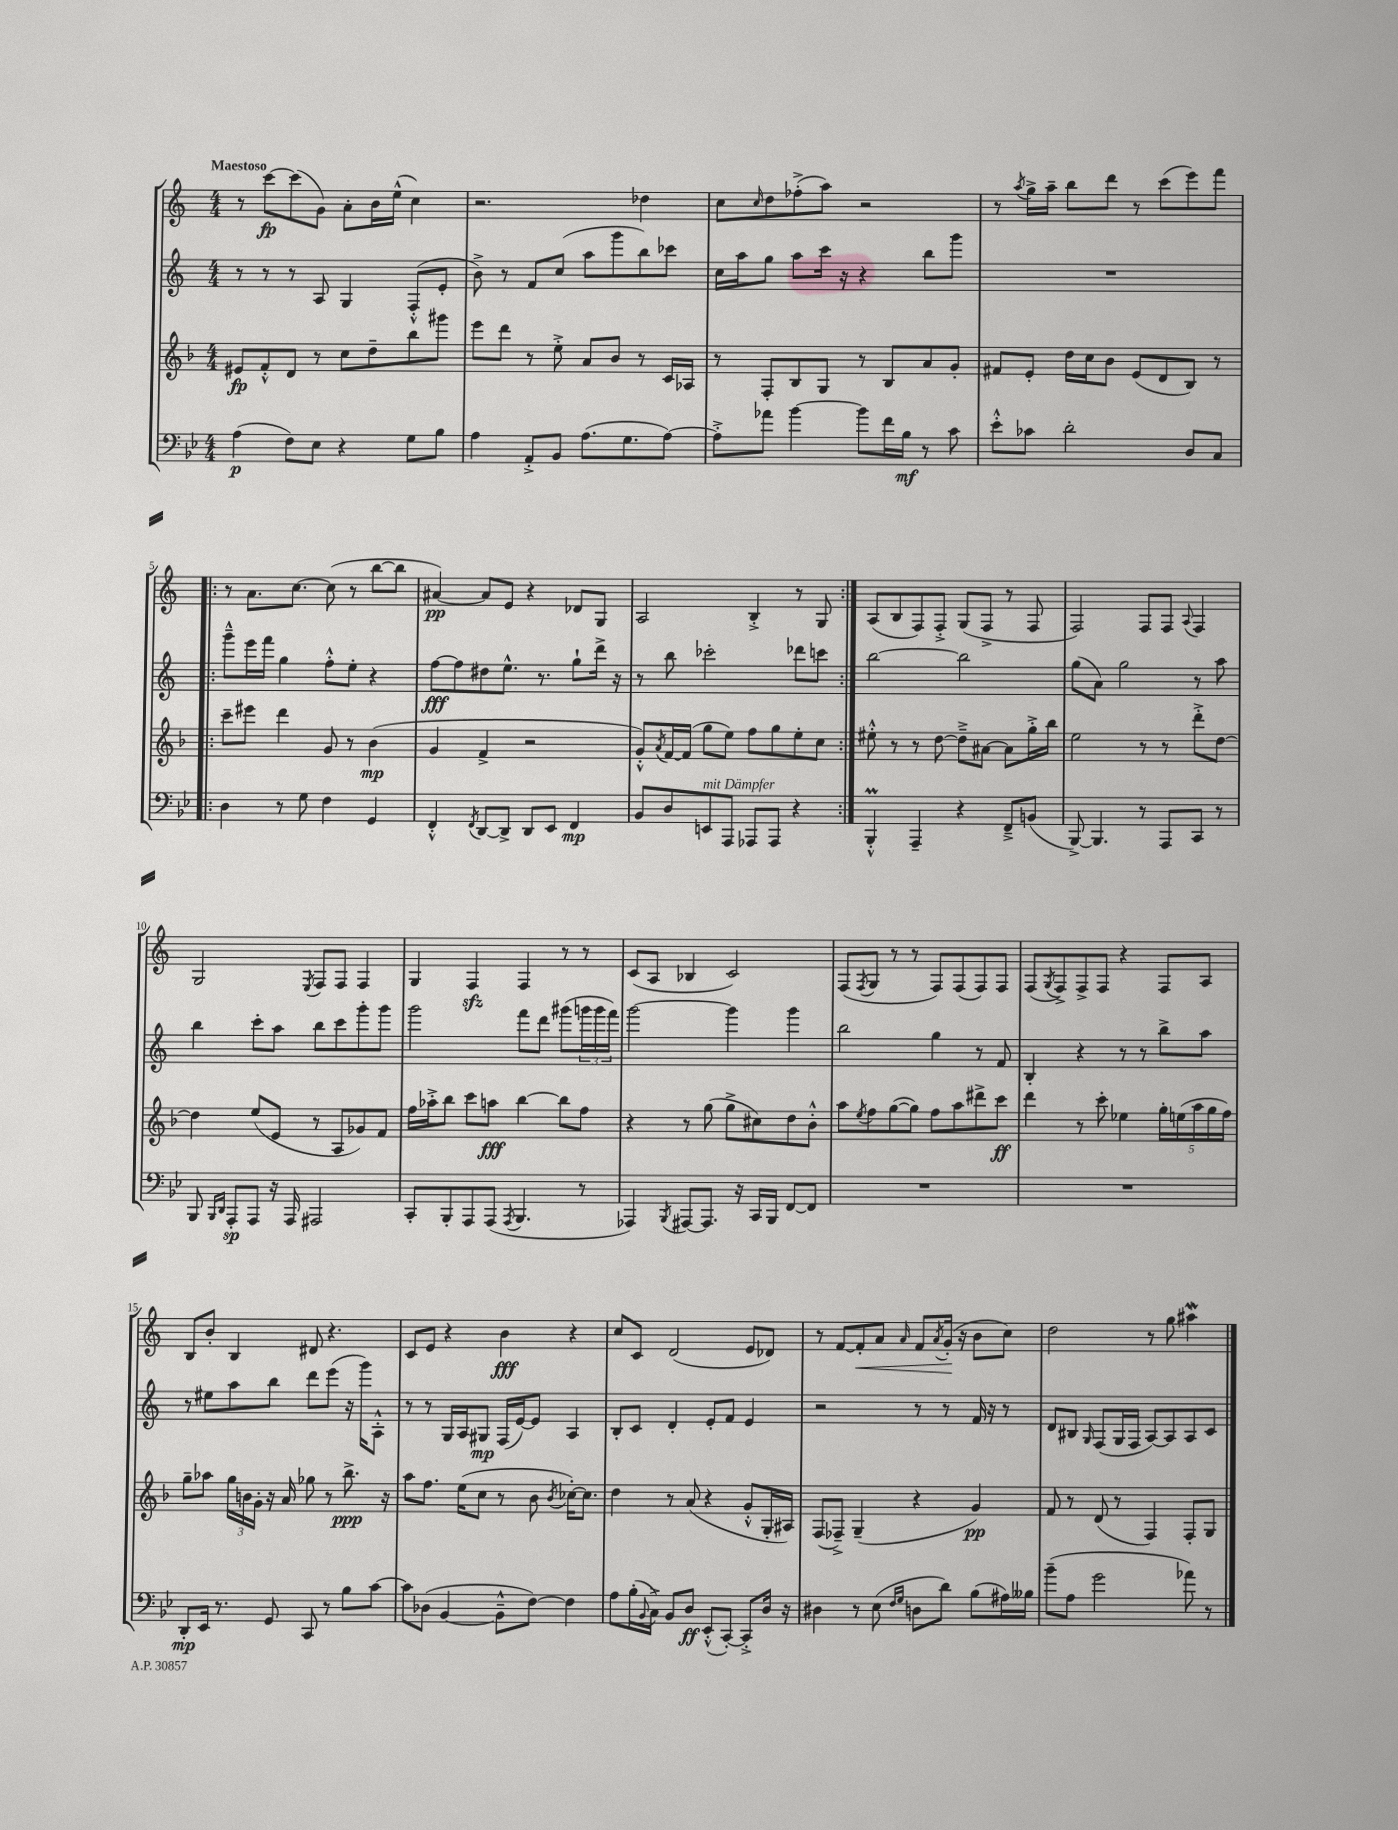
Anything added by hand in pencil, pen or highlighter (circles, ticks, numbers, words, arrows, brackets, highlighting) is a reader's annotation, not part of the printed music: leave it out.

**kern	**kern	**kern	**kern
*staff4	*staff3	*staff2	*staff1
*clefF4	*clefG2	*clefG2	*clefG2
*k[b-e-]	*k[b-]	*k[]	*k[]
*M4/4	*M4/4	*M4/4	*M4/4
(4A	8e#	8r	8r
.	8f'^^	8r	[8ccc
8F)	8d	8r	(8ccc]
8E-	8r	8A	8g)
4r	8cc	4G	8a'
.	8dd~	.	16b
.	.	.	(16ee^^
8G	8bb-	(8F'^^	4cc)
8B-	8ggg#	8e'	.
=	=	=	=
4A	8eee	8b^)	2.r
.	8ddd	8r	.
8AA'^	8r	8f	.
8BB-	8ee'^	(8cc	.
(8.A	8a	8aa	.
.	8b-	8ggg	.
8.G	.	.	.
.	8r	8bb)	4dd-
[8A)	16c	8ccc-	.
.	16A-	.	.
=	=	=	=
8A'^]	8r	16cc	8cc
.	.	16aa	.
.	.	.	16qqcc
8a-	8F'	8gg	8dd
[4b-	8B-	8aa	(8ff-'^
.	8G	16ccc	8aa)
.	.	16r	.
8b-]	8r	4r	2r
16f	8B-	.	.
16B-	.	.	.
8r	8a	8bb	.
8c	8g'	8ggg	.
=	=	=	=
8e-'^^	8f#	1r	8r
.	.	.	8qaa
8c-	8e'	.	16gg^
.	.	.	16aa~
2d'	16dd	.	8bb
.	16cc	.	.
.	8b-	.	8ddd
.	(8e	.	8r
.	8d	.	(8ccc
8D	8B-)	.	8eee)
8C	8r	.	8fff
=!|:	=!|:	=!|:	=!|:
4D	8ccc~	8ggg~^^	8r
.	8eee#	16eee	8.a
.	.	16fff	.
8r	4ddd	4gg	.
.	.	.	[8.cc
8G	.	.	.
4F	8g	8ff'^^	(8cc]
.	8r	8ee'	8r
4GG	(4b-	4r	[8bb
.	.	.	8bb]
=	=	=	=
4FF'^^	4g	[8ff	[4a#)
.	.	8ff]	.
8qFF	.	.	.
[8DD	4f^	8dd#	8a#]
8DD^]	.	8.ee^^	8e
8DD	2r	.	4r
.	.	8.r	.
8EE-	.	.	.
4FF	.	8gg`	8d-
.	.	16ddd^	8G
.	.	16r	.
=	=	=	=
8BB-	8g'^^)	8r	2A
.	8qa	.	.
8D	[16f	8bb	.
.	(16f]	.	.
8EE	8gg	2ccc-'	.
8AAA	8ee)	.	.
8AAA-	8ff	.	4B'^
8AAA-	8gg	.	.
4r	8ee'	8ddd-	8r
.	8cc	8ccc	8G
=:|!	=:|!	=:|!	=:|!
4BBB-'^^	8ee#'^^	[2bb	(8A
.	8r	.	8B
4AAA~	8r	.	8F)
.	[8dd	.	8F'^
4r	8dd~^]	2bb]	(8G
.	[8a#	.	8F^
8FF~^	8a#]	.	8r
(8BB	16gg'^	.	8F
.	16bb-	.	.
=	=	=	=
[8BBB-^)	2ee	(8gg	2F)
4.BBB-]	.	8a)	.
.	.	2gg	.
8r	8r	.	8F
8AAA	8r	.	8F
.	.	.	8qqA
8CC	8ddd'^	8r	4F
8r	[8dd	8aa	.
=	=	=	=
8BBB-	4dd]	4bb	2G
16qqBBB-	.	.	.
16qqDD	.	.	.
8AAA'	.	.	.
8AAA	(8ee	8ccc'	.
16r	8e	8aa	.
16AAA	.	.	.
.	.	.	8qE
2AAA#	8r	8bb	8F
.	8A	8ccc	8F
.	8g-)	8ggg'	4F
.	8f	8ggg	.
=	=	=	=
8CC'	16ff	2ggg	4G
.	16aa-'^	.	.
8BBB-'	8bb-	.	.
8AAA	8ccc	.	4F
(8AAA	8aa	.	.
8qAAA	.	.	.
4.BBB-	[4bb-	8fff	4F
.	.	8ddd	.
.	8bb-]	(8ggg#	8r
8r	8ff	24ggg	8r
.	.	24ggg	.
.	.	24fff)	.
=	=	=	=
4AAA-)	4r	[2ggg	(8c
.	.	.	8A
8qBBB-	.	.	.
[8AAA#	8r	.	4B-
8.AAA#]	(8gg	.	.
.	8gg^	4ggg]	2c)
16r	.	.	.
16CC	8cc#)	.	.
16BBB-	.	.	.
[8FF	8dd	4ggg	.
8FF]	8b-'^^	.	.
=	=	=	=
1r	8aa	2bb	(8F
.	8qee	.	8qF
.	8ff	.	8G
.	([8gg	.	8r
.	8gg])	.	8r
.	8ff	4gg	8F)
.	8aa	.	(8F
.	8ddd#^	8r	8F)
.	8ccc	8f	8F
=	=	=	=
1r	4ddd	4B'	(8F
.	.	.	8qG
.	.	.	8F^)
.	8r	4r	8F^
.	8ccc'	.	8F
.	4ee-	8r	4r
.	.	8r	.
.	20gg'	8bb^	8F
.	(20ee	.	.
.	20aa	.	.
.	.	8aa	8A
.	20gg	.	.
.	20ff)	.	.
=	=	=	=
8DD'	8gg~	8r	8B
16EE-	8aa-	8ee#	8b'
8.r	.	.	.
.	24gg	8aa	4B
.	24b	.	.
.	24g'	.	.
8GG	16r	8bb	.
.	16a	.	.
8CC	8gg-	8ddd	8d#
8r	8r	(8eee	4.r
8B-	8.bb-^	16r	.
.	.	16ggg)	.
[8c	.	8A'^^	.
.	16r	.	.
=	=	=	=
8c]	8aa	8r	8c
(8D-	8.ff	8r	8e
[4BB-	.	16G	4r
.	(16ee	16A	.
.	8cc	8G#	.
8BB-~^^]	8r	(16F	4b
.	.	[16e)	.
[8F)	8b-	8e]	.
.	8qb-	.	.
4F]	[16cc-')	4A	4r
.	8.cc-]	.	.
=	=	=	=
8A	4dd	8B'	8cc
(16B-'	.	8c	8c
8qqBB-	.	.	.
16C^)	.	.	.
8BB-	8r	4d'	(2d
8D	(8a	.	.
(8EE-'^^	4r	8e'	.
[8CC')	.	8f	.
8CC'^]	8g'^^	4e	8e
16D	16G'	.	8d-)
16r	16A#)	.	.
=	=	=	=
4D#	(8F	2r	8r
.	8F-~^)	.	[8f
8r	(4G~	.	8f']
(8E-	.	.	8a
16qqF	.	.	.
16qqG	.	.	16qqa
8D	4r	8r	8f
.	.	.	8qa
8d)	.	8r	(16g'
.	.	.	16r
(8B-	4g)	16f	8b
.	.	16r	.
16A#)	.	8r	8cc)
16B--	.	.	.
=	=	=	=
(8b-~	8f	8d	2dd
8A	8r	8B#	.
.	.	16qqG	.
2g	(8d	(8F	.
.	8r	16G	.
.	.	16F	.
.	4F)	[8A)	8r
.	.	8A]	8gg
8a-)	8F'	8A	4aa#
8r	8G	8c	.
==	==	==	==
*-	*-	*-	*-
